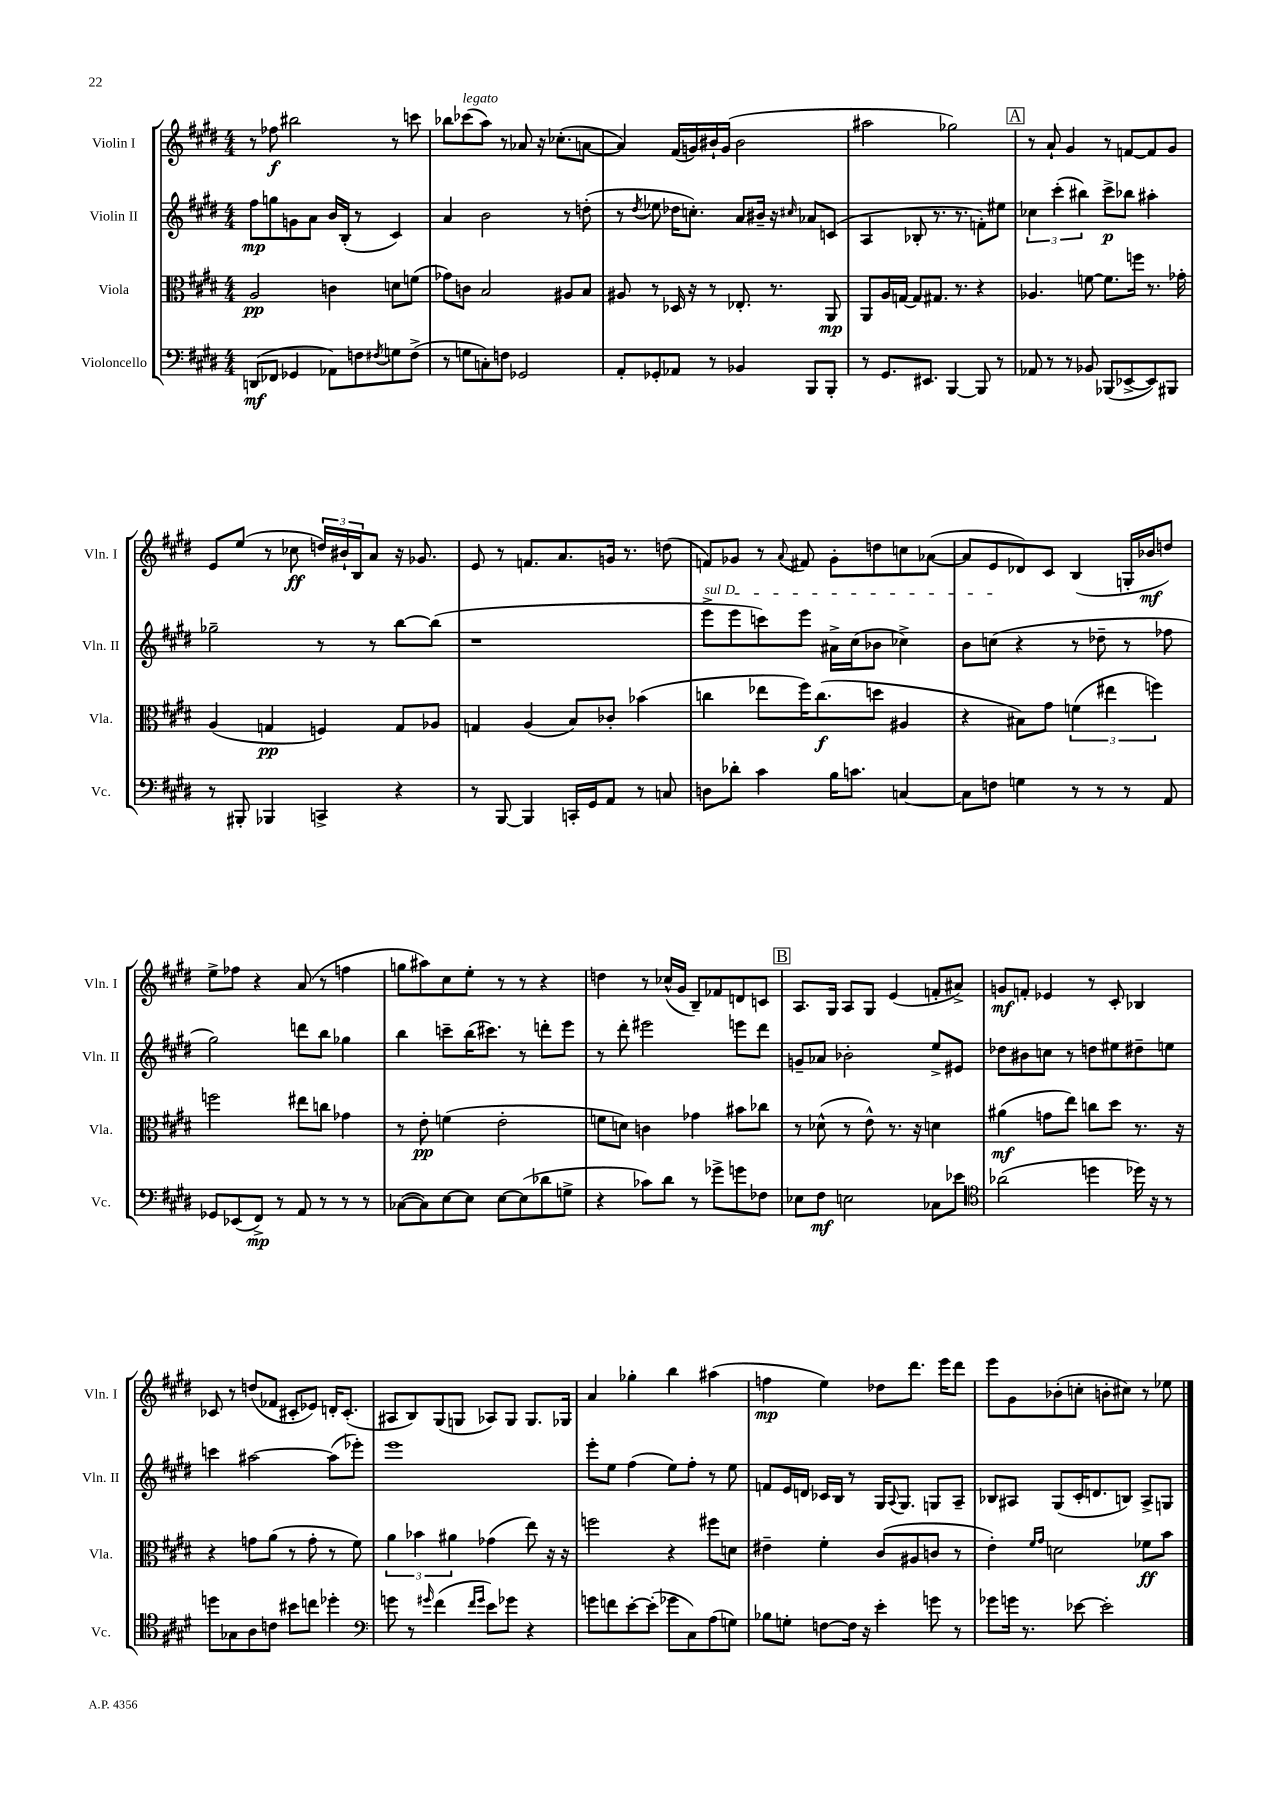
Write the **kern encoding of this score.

**kern	**dynam	**kern	**dynam	**kern	**dynam	**kern	**dynam
*part4	*part4	*part3	*part3	*part2	*part2	*part1	*part1
*staff4	*staff4	*staff3	*staff3	*staff2	*staff2	*staff1	*staff1
*I"Violoncello	*	*I"Viola	*	*I"Violin II	*	*I"Violin I	*
*I'Vc.	*	*I'Vla.	*	*I'Vln. II	*	*I'Vln. I	*
*clefF4	*	*clefC3	*	*clefG2	*	*clefG2	*
*k[f#c#g#d#]	*	*k[f#c#g#d#]	*	*k[f#c#g#d#]	*	*k[f#c#g#d#]	*
*M4/4	*	*M4/4	*	*M4/4	*	*M4/4	*
=1	=1	=1	=1	=1	=1	=1	=1
(8DDn/L	mf	2A/	pp	8ff#\L	mp	8r	.
8FF-X/J	.	.	.	8ggn\	.	8ff-X\	f
4GG-X/	.	.	.	8gn\	.	2bb#X\	.
.	.	.	.	8a\J	.	.	.
8AA-X\L)	.	4cn\	.	16b/LL	.	.	.
.	.	.	.	(16B'/JJ	.	.	.
8Fn\	.	.	.	8r	.	.	.
8qF#X/	.	.	.	.	.	.	.
8Gn\	.	8dn\L	.	4c#/)	.	8r	.
(8F#^\J	.	(8fn\J	.	.	.	8cccn\	.
=2	=2	=2	=2	=2	=2	=2	=2
8r	.	8g-X\L)	.	4a/	.	8bb-X\L	.
!	!	!	!	!	!	!LO:TX:a:i:t=legato	!
8Gn\L	.	8cn\J	.	.	.	(8ccc-X\	.
8Cn'\)	.	2B/	.	2b\	.	8aa\J)	.
8Fn\J	.	.	.	.	.	8r	.
2GG-X/	.	.	.	.	.	8a-X/	.
.	.	.	.	.	.	16r	.
.	.	.	.	.	.	(8.cc-X'\L	.
.	.	8A#X/L	.	8r	.	.	.
.	.	8B/J	.	(8ddn'\	.	[8an\J	.
=3	=3	=3	=3	=3	=3	=3	=3
8AA'/L	.	8A#X/	.	8r	.	4a/])	.
.	.	.	.	8qdd#/	.	.	.
8GG-X'/	.	8r	.	8ee-X\	.	.	.
8AA-X/J	.	16D-X/	.	16dd-X\KL	.	(16f#/LL	.
.	.	16r	.	8.ccn'\J)	.	16gn/)	.
8r	.	8r	.	.	.	16b#X`/	.
.	.	.	.	.	.	(16g/JJ	.
4BB-X/	.	8.E-X'/	.	8a/L	.	2b#\	.
.	.	.	.	16b#X~/Jk	.	.	.
.	.	8.r	.	16r	.	.	.
.	.	.	.	16qqcc#X/	.	.	.
8BBB/L	.	.	.	8a-X/L	.	.	.
8BBB'/J	.	8AA/	mp	(8cn/J	.	.	.
=4	=4	=4	=4	=4	=4	=4	=4
8r	.	8AA/L	.	4A/	.	2aa#X\	.
8.GG#/L	.	16A/L	.	.	.	.	.
.	.	[16Gn/JJ	.	.	.	.	.
.	.	8G/L]	.	8B-X'/	.	.	.
8.EE#X/J	.	.	.	.	.	.	.
.	.	8.G#X/J	.	8.r	.	.	.
[4BBB/	.	.	.	.	.	2gg-X\)	.
.	.	8.r	.	8.r	.	.	.
8BBB/]	.	4r	.	8fn'\L)	.	.	.
8r	.	.	.	8ee#X\J	.	.	.
!!LO:REH:place=s1:t=A
=5	=5	=5	=5	=5	=5	=5	=5
8AA-X/	.	4.A-X/	.	6cc-X\	.	8r	.
8r	.	.	.	.	.	8a`/	.
.	.	.	.	(6ccc#'\	.	.	.
8r	.	.	.	.	.	4g#/	.
.	.	.	.	6bb#X\)	.	.	.
8BB-X/	.	[8fn\	.	.	.	.	.
(8BBB-X/L	.	8.f\L]	.	8ccc#^\L	p	8r	.
[8EE-X^/	.	.	.	8bb-X\J	.	[8fn/L	.
.	.	16ffn\Jk	.	.	.	.	.
8EE-/])	.	8.r	.	4aa#X'\	.	8f/]	.
8BBB#X/J	.	.	.	.	.	8g#/J	.
.	.	16g-X'\	.	.	.	.	.
!!LO:LB:g=z
=6	=6	=6	=6	=6	=6	=6	=6
8r	.	(4A/	.	2gg-X~\	.	8e/L	.
8BBB#X'/	.	.	.	.	.	(8ee/J	.
4BBB-X/	.	4Gn/	pp	.	.	8r	.
.	.	.	.	.	.	8cc-X\	ff
4CCn^/	.	4Fn/)	.	8r	.	24ddn/LL)	.
.	.	.	.	.	.	24b#X`/	.
.	.	.	.	.	.	24B/J	.
.	.	.	.	8r	.	8a/J	.
4r	.	8G/L	.	[8bb\L	.	16r	.
.	.	.	.	.	.	8.g-X/	.
.	.	8A-X/J	.	(8bb\J]	.	.	.
=7	=7	=7	=7	=7	=7	=7	=7
8r	.	4Gn/	.	1r	.	8e/	.
[8BBB/	.	.	.	.	.	8r	.
4BBB/]	.	(4A/	.	.	.	8.fn/L	.
.	.	.	.	.	.	8.a/	.
16CCn'/LL	.	8B/L)	.	.	.	.	.
16GG#/J	.	.	.	.	.	.	.
8AA/J	.	8c-X'/J	.	.	.	16gn/Jk	.
.	.	.	.	.	.	8.r	.
8r	.	(4b-X\	.	.	.	.	.
8Cn/	.	.	.	.	.	(8ddn\	.
=8	=8	=8	=8	=8	=8	=8	=8
!	!	!	!	!LO:TX:a:i:t=sul D	!	!	!
8Dn\L	.	4ccn\	.	8eee^\L	.	8fn/L)	.
8d-X'\J	.	.	.	8eee\	.	8g-X/J	.
4c#\	.	8ee-X\L	.	8cccn\)	.	8r	.
.	.	.	.	.	.	8qqa/	.
.	.	16ff#\K)	.	8eee\J	.	8f#X/	.
.	.	(8.cc\	f	.	.	.	.
16B\KL	.	.	.	16a#X^\LL	.	8g-'\L	.
8.cn\J	.	.	.	(16cc#\J	.	.	.
.	.	8ddn\J	.	8b-X\J	.	8ddn\	.
[4Cn/	.	4A#X/	.	4cc-X^\)	.	8ccn\	.
.	.	.	.	.	.	([8a-X\J	.
=9	=9	=9	=9	=9	=9	=9	=9
8C\L]	.	4r	.	8b\L	.	8a-/L]	.
8Fn\J	.	.	.	(8ccn\J	.	8e/	.
4Gn\	.	8B#X\L)	.	4r	.	8d-X/)	.
.	.	8g#\J	.	.	.	8c#/J	.
8r	.	(6fn\	.	8r	.	(4B/	.
8r	.	.	.	8dd-X~\	.	.	.
.	.	6ee#X\	.	.	.	.	.
8r	.	.	.	8r	.	16Gn'/LL	.
.	.	.	.	.	.	16b-X/J	mf
.	.	6ffn\)	.	.	.	.	.
8AA/	.	.	.	8ff-X\	.	8ddn/J)	.
!!LO:LB:g=z
=10	=10	=10	=10	=10	=10	=10	=10
8GG-X/L	.	2ffn\	.	2gg#\)	.	8ee^\L	.
(8EE-X/	.	.	.	.	.	8ff-X\J	.
8FF#^/J)	mp	.	.	.	.	4r	.
8r	.	.	.	.	.	.	.
8AA/	.	8ee#X\L	.	8dddn\L	.	(8a/	.
8r	.	8ccn\J	.	8bb\J	.	8r	.
8r	.	4g-X\	.	4gg-X\	.	4ffn\	.
8r	.	.	.	.	.	.	.
=11	=11	=11	=11	=11	=11	=11	=11
([8C-X\L	.	8r	.	4bb\	.	8ggn\L	.
8C-\])	.	8e'\	pp	.	.	8aa#X\)	.
[8E\	.	(4fn\	.	8cccn~\L	.	8cc#\	.
8E\J]	.	.	.	(16bb\K	.	8ee'\J	.
.	.	.	.	8.ccc#X\J)	.	.	.
[8E\L	.	2e'\	.	.	.	8r	.
(8E\]	.	.	.	8r	.	8r	.
8d-X\	.	.	.	8dddn'\L	.	4r	.
8Gn^\J	.	.	.	8eee\J	.	.	.
=12	=12	=12	=12	=12	=12	=12	=12
4r	.	8fn\L	.	8r	.	4ddn\	.
.	.	8dn\J)	.	8ddd#'\	.	.	.
8c-X\L)	.	4cn\	.	2eee#X\	.	8r	.
8d#\J	.	.	.	.	.	(16cc-X^^/LL	.
.	.	.	.	.	.	16g#/JJ	.
8r	.	4g-X\	.	.	.	8B~/L)	.
8g-X^\L	.	.	.	.	.	8f-X/	.
8gn\	.	8b#X\L	.	8eeen\L	.	8dn/	.
8F-X\J	.	8cc-X\J	.	8ddd#\J	.	8cn/J	.
!!LO:REH:place=s1:t=B
=13	=13	=13	=13	=13	=13	=13	=13
8E-X\L	.	8r	.	8gn~/L	.	8.A/L	.
8F#\J	mf	(8d-X^^\	.	8a-X/J	.	.	.
.	.	.	.	.	.	16G#/Jk	.
2En\	.	8r	.	2b-X'\	.	8A/L	.
.	.	8e^^\)	.	.	.	8G#/J	.
.	.	8.r	.	.	.	(4e/	.
.	.	16r	.	.	.	.	.
8C-X\L	.	4dn\	.	8ee^/L	.	8fn'/L	.
8e-X\J	.	.	.	8e#X/J	.	8a#X^/J)	.
=14	=14	=14	=14	=14	=14	=14	=14
*clefC4	*	*	*	*	*	*	*
(2a-X\	.	(4a#X\	mf	8dd-X\L	.	8gn/L	mf
.	.	.	.	8b#X\	.	8fn'/J	.
.	.	8gn\L	.	8ccn\J	.	4e-X/	.
.	.	8ee\J)	.	8r	.	.	.
4ddn\	.	8ccn\L	.	8ddn\L	.	8r	.
.	.	8dd#\J	.	8ee#X\	.	8c#'/	.
16dd-X\)	.	8.r	.	8dd#X~\	.	4B-X/	.
16r	.	.	.	.	.	.	.
8r	.	.	.	8een\J	.	.	.
.	.	16r	.	.	.	.	.
!!LO:LB:g=z
=15	=15	=15	=15	=15	=15	=15	=15
8ddn\L	.	4r	.	4cccn\	.	8c-X/	.
8G-X\	.	.	.	.	.	8r	.
8A\	.	8gn\L	.	[2aa#X\	.	(8ddn/L	.
8cn\J	.	(8a\J	.	.	.	8f-X/J	.
8b#X\L	.	8r	.	.	.	8c#X'/L	.
8ccn\J	.	8g'\	.	.	.	8e-X/J)	.
4dd-X'\	.	8r	.	(8aa#\L]	.	16dn'/KL	.
.	.	.	.	.	.	(8.c#'/J	.
.	.	8f#\)	.	8eee-X'\J)	.	.	.
=16	=16	=16	=16	=16	=16	=16	=16
*clefF4	*	*	*	*	*	*	*
8gn\	.	6a\	.	1eee	.	8A#X/L	.
8r	.	.	.	.	.	8B/)	.
.	.	6b-X\	.	.	.	.	.
16qqg#X/	.	.	.	.	.	.	.
(4f#\	.	.	.	.	.	(8G#/	.
.	.	6a#X\	.	.	.	.	.
.	.	.	.	.	.	8Gn/J	.
16qqf#/LL	.	.	.	.	.	.	.
16qqg#/JJ	.	.	.	.	.	.	.
8e\L)	.	(4g-X\	.	.	.	8A-X/L)	.
8g-X\J	.	.	.	.	.	8G/J	.
4r	.	8ee\)	.	.	.	8.G/L	.
.	.	16r	.	.	.	.	.
.	.	16r	.	.	.	16G-X/Jk	.
=17	=17	=17	=17	=17	=17	=17	=17
8gn\L	.	2ffn\	.	8eee'\L	.	4a/	.
8fn\	.	.	.	8ee\J	.	.	.
[8e'\	.	.	.	(4ff#\	.	4gg-X'\	.
(8e'\J]	.	.	.	.	.	.	.
8g-X\L	.	4r	.	8ee\L)	.	4bb\	.
8C#\)	.	.	.	8ff#'\J	.	.	.
(8A\	.	8ff#X\L	.	8r	.	(4aa#X\	.
8Gn\J)	.	8dn\J	.	8ee\	.	.	.
=18	=18	=18	=18	=18	=18	=18	=18
8B-X\L	.	4e#X~\	.	8fn/L	.	4ffn\	mp
8Gn'\J	.	.	.	16e/L	.	.	.
.	.	.	.	16dn/JJ	.	.	.
[8Fn\L	.	4f#'\	.	16c-X/LL	.	4ee\)	.
.	.	.	.	16B/JJ	.	.	.
16F\Jk]	.	.	.	8r	.	.	.
16r	.	.	.	.	.	.	.
4e'\	.	(8c#/L	.	16G#/KL	.	8dd-X\L	.
.	.	.	.	8qqA/	.	.	.
.	.	.	.	8.G#/J	.	.	.
.	.	8A#X/	.	.	.	8.ddd#\J	.
8gn\	.	8cn/J	.	8Gn/L	.	.	.
.	.	.	.	.	.	16eee\KL	.
8r	.	8r	.	8A~/J	.	8ddd#\J	.
=19	=19	=19	=19	=19	=19	=19	=19
8g-X\L	.	4e'\)	.	8B-X/L	.	8eee\L	.
16gn\Jk	.	.	.	8A#X/J	.	8g#\	.
8.r	.	.	.	.	.	.	.
.	.	16qqf#/LL	.	.	.	.	.
.	.	16qqg#/JJ	.	.	.	.	.
.	.	2dn\	.	(8G#/L	.	(8b-X'\	.
[8e-X\	.	.	.	16c#'/K	.	8ccn'\J	.
.	.	.	.	8.dn/	.	.	.
2e-'\]	.	.	.	.	.	8bn'\L	.
.	.	.	.	8Bn/J)	.	8cc#X\J)	.
.	.	8f-X\L	ff	8A#^/L	.	8r	.
.	.	8b\J	.	8Gn/J	.	8ee-X\	.
==	==	==	==	==	==	==	==
*-	*-	*-	*-	*-	*-	*-	*-
